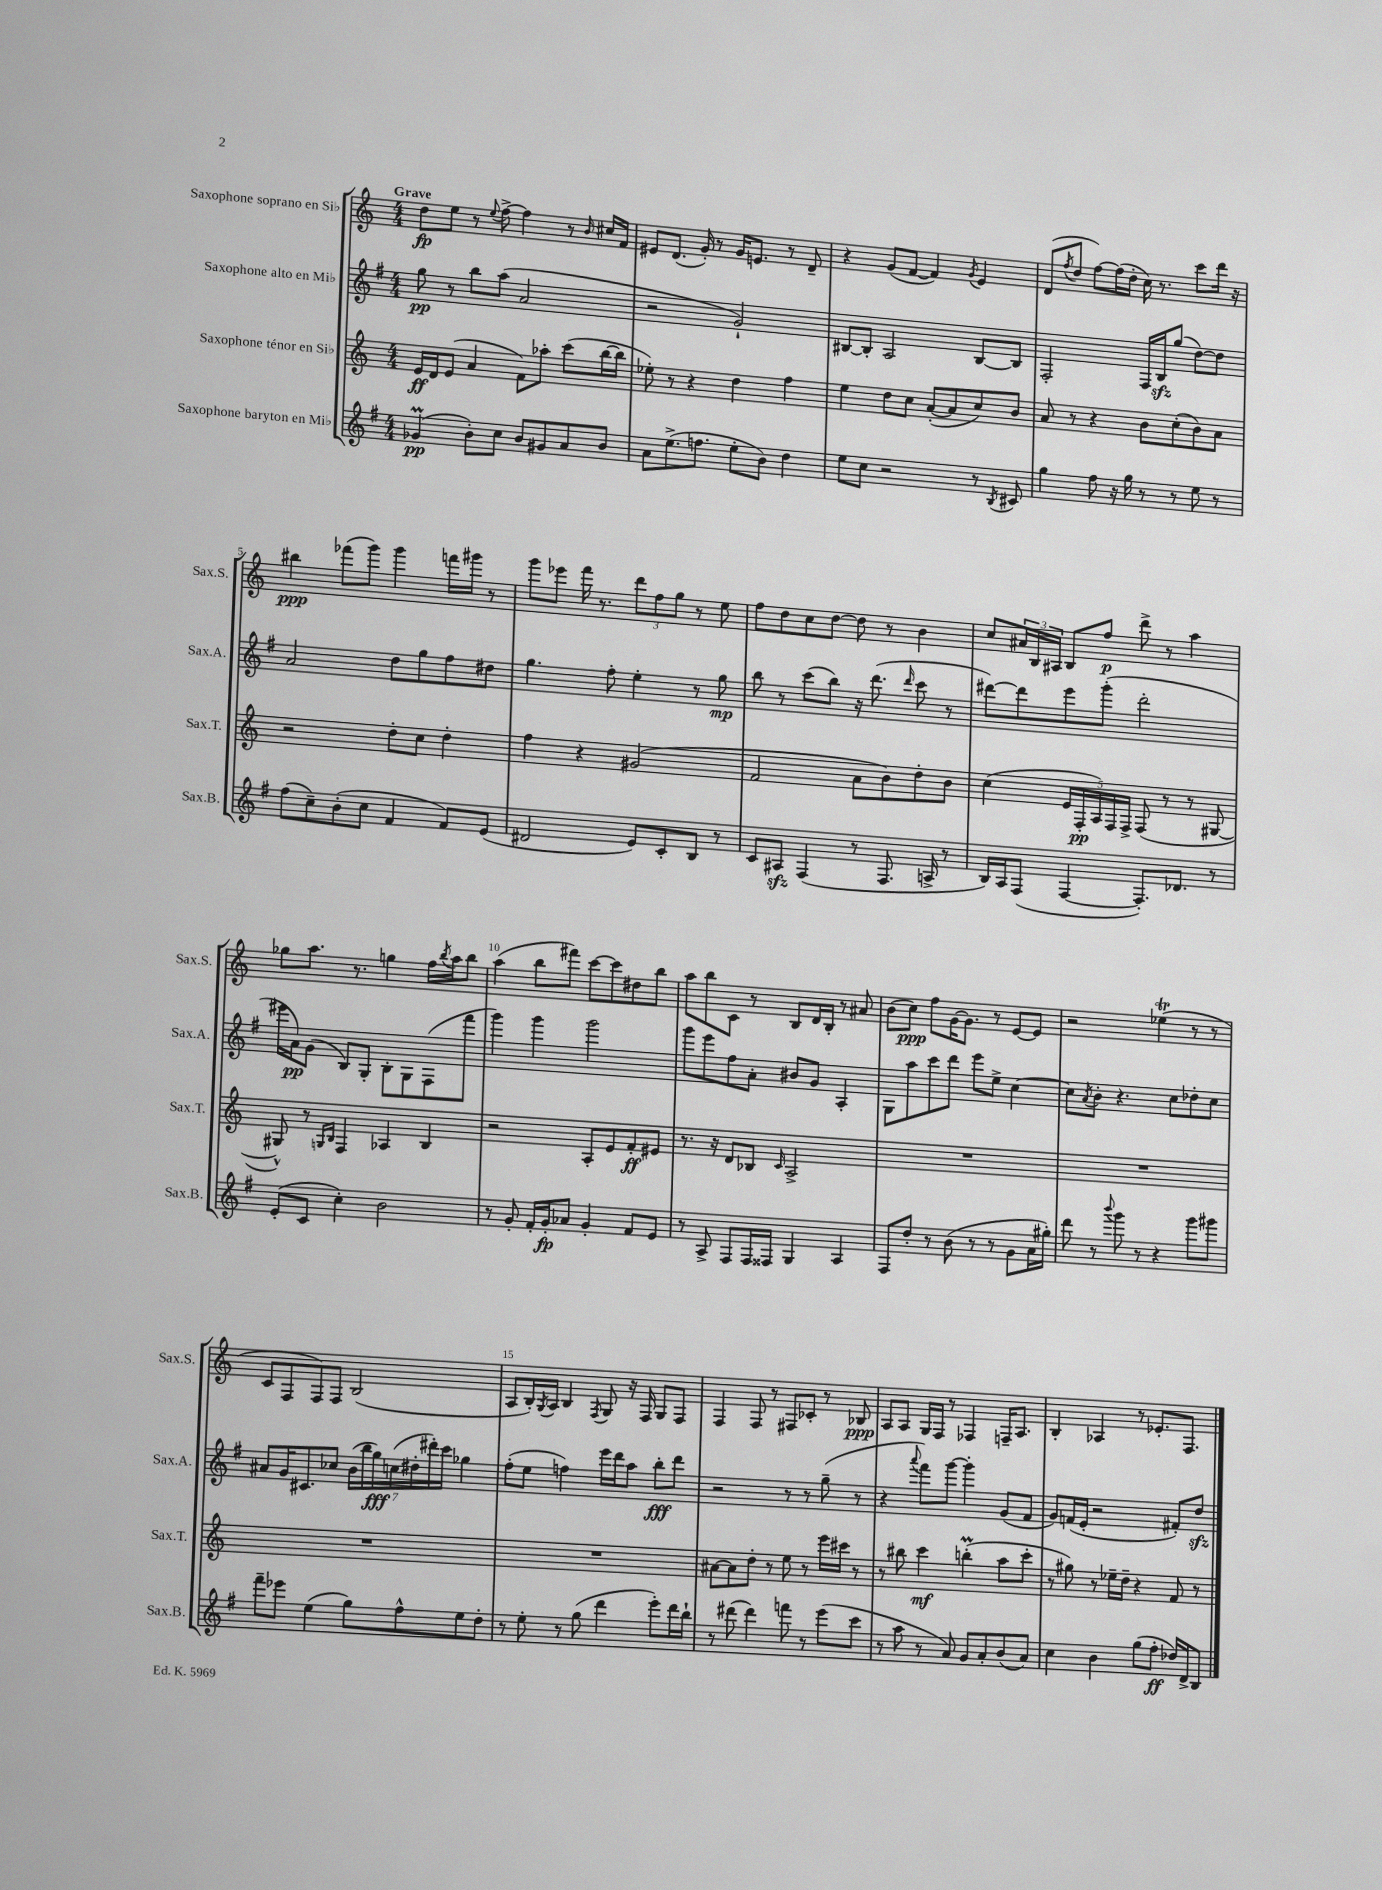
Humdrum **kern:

**kern	**kern	**kern	**kern
*staff4	*staff3	*staff2	*staff1
*clefG2	*clefG2	*clefG2	*clefG2
*k[f#]	*k[]	*k[f#]	*k[]
*M4/4	*M4/4	*M4/4	*M4/4
(4g-	16e	8gg	8dd
.	16d	.	.
.	(8e	8r	8ee
8b')	4a	8bb	8r
.	.	.	8qqee
8cc	.	(8aa	[8ff^
8b	8f)	2a	4ff]
8g#	8aa-'	.	.
8a	(8ccc	.	8r
.	.	.	16qqb
8b	[16bb	.	16cc#
.	16bb]	.	16f
=	=	=	=
8a	8ee-')	2r	8e#
(8.ee^	8r	.	(8.d
.	4r	.	.
8.ff	.	.	16g')
.	.	.	8r
8ee'	4dd	2g`)	16g
.	.	.	8.e
8b)	.	.	.
4dd	4ff	.	8r
.	.	.	8d~
=	=	=	=
8ee	4ee	[8B#	4r
8cc	.	8B#']	.
2r	8dd	2A	(8g
.	8cc	.	[8f
.	([8a'	.	4f])
.	8a]	.	.
.	.	.	8qg
8r	8cc)	[8B#	4e
8qB	.	.	.
8c#	8b	8B#]	.
=	=	=	=
4gg	8a	2F#'	(8d
.	.	.	8qff
.	8r	.	8dd
8ff#	4r	.	[8ff)
16r	.	.	(16ff]
16gg	.	.	16dd'
8r	8b	16F#	16cc)
.	.	16B	8.r
8r	(8cc'	(8gg	.
8ee	8b)	[8dd)	8ccc
8r	8a	8dd]	16ddd
.	.	.	16r
=	=	=	=
(8ff#	2r	2a	4bb#
8cc~)	.	.	.
(8b'	.	.	(8fff-
8cc	.	.	8ggg)
4f#	8dd'	8dd	4ggg
.	8cc	8gg	.
8f#)	4dd'	8ff#	16fff
.	.	.	16ggg#
(8e	.	8dd#	8r
=	=	=	=
2d#	4ff	4.gg	8ggg
.	.	.	8eee-
.	4r	.	16fff
.	.	.	8.r
.	.	8ff#'	.
8e)	(2g#	4ee'	12ddd
.	.	.	12ff
8c'	.	.	.
.	.	.	12gg
8B	.	8r	8r
8r	.	8gg	8ee
=	=	=	=
8c	2f	8bb	8ff
8A#	.	8r	8dd
(4F#	.	(8ccc	8cc
.	.	8bb)	[8dd
8r	8a	16r	8dd]
.	.	(8.ddd	.
8.F#	8b)	.	8r
.	.	16qqddd	.
.	8dd'	8ccc	4b
16A^	.	.	.
8r	8b	8r	.
=	=	=	=
16B)	(4cc	[8ddd#)	8cc
16A	.	.	.
(8F#	.	8ddd#]	24a#
.	.	.	24B
.	.	.	24A#
[4F#	20e	8eee	8B
.	20F'	.	.
.	20A)	.	.
.	.	(8ggg'	8ff
.	20F	.	.
.	20F^	.	.
8.F#'])	(8F	2ddd#'	8ddd^
.	8r	.	8r
8.d-	.	.	.
.	8r	.	4aa
8r	[8G#	.	.
=	=	=	=
(8e'	8G#^^])	16eee#	8gg-
.	.	16a)	.
8c	8r	(8g	8.aa
.	16qqG	.	.
.	16qqB	.	.
4cc')	4F	8B)	.
.	.	.	8.r
.	.	8G'	.
2b	4A-	8B'	4gg
.	.	8G	.
.	4B	(8F#	16ff
.	.	.	8qbb
.	.	.	16aa
.	.	8fff#	8bb
=	=	=	=
8r	2r	4ggg)	(4aa
8g'	.	.	.
16f#'	.	4ggg	8bb
16g'	.	.	.
8a-	.	.	8fff#)
4g'	8A'	2ggg	[8ccc
.	8e	.	8ccc]
8f#	8f'	.	8dd#
8e	8e#	.	8bb
=	=	=	=
8r	8.r	8ggg	8aa
8A^	.	8eee	8bb
.	16r	.	.
8F#	8d	8ff#	8c
16F#	8B-	8a'	8r
16F##	.	.	.
.	16qqc	.	.
4G	2A^	8b#	8B
.	.	8g	16d
.	.	.	16B'
4A	.	4A'	8r
.	.	.	8a#
=	=	=	=
8F#	1r	8G	(8b
8dd'	.	8aa	8cc)
8r	.	8ccc	8ff
(8b	.	8ddd	[16g
.	.	.	8.g]
8r	.	8eee	.
8r	.	8ee^	8r
8g	.	[4cc	[8e
16a	.	.	8e]
16gg#')	.	.	.
=	=	=	=
8ddd	1r	8cc]	2r
.	.	8qa	.
8r	.	8b'	.
8qqbbb	.	.	.
8ggg	.	4.r	.
8r	.	.	.
4r	.	.	(4ee-
.	.	8cc	.
8ggg	.	8dd-'	8r
8ggg#	.	8cc	8r
=	=	=	=
8fff#~	1r	8a#	8c
8eee-	.	16g	8F
.	.	8.c#	.
(4ee	.	.	8F)
.	.	8cc-	8F
8gg)	.	(28b	(2B
.	.	28bb	.
.	.	28gg)	.
.	.	(28cc	.
8ff#^^	.	.	.
.	.	28dd#'	.
.	.	28ddd#')	.
.	.	28ccc	.
8ee	.	4gg-	.
8dd'	.	.	.
=	=	=	=
8r	1r	(8ff#'	8A
8ee'	.	8ee	16B')
.	.	.	8qG
.	.	.	16A
8r	.	4ff)	4B
(8gg	.	.	.
.	.	.	8qF
4ddd	.	16eee	8G
.	.	16ddd	.
.	.	8aa	16r
.	.	.	16F
8eee')	.	8bb'	8G
16ddd	.	8ddd	8F
16bb`	.	.	.
=	=	=	=
8r	[8a#	2r	4F
(8ddd#	8a#]	.	.
4ddd#)	8dd'	.	8F
.	8r	.	8r
8fff	8ee	8r	8F#
8r	8r	8r	8c-'
(8eee	16eee	(8gg~	8r
.	16ccc#	.	.
8ccc	8r	8r	8B-
=	=	=	=
8r	8r	4r	8A
8aa	8bb#	.	8A
.	.	8qqaaa	.
8r	4ccc	8fff#)	16G
.	.	.	16F
8a)	.	[8ggg	8r
8g	(4bb'	4ggg']	4F-
8a'	.	.	.
(8b	8aa	(8g	16F~
.	.	.	8.A
8a)	8ccc'	8f#	.
=	=	=	=
4cc	8r	8g)	4B'
.	8gg#)	(16f	.
.	.	16e'	.
4b	8r	2r	4A-
.	16ee-~	.	.
.	16dd~	.	.
(8gg	4r	.	8r
8ff#'	.	.	8.e-'
16dd-)	8f	8f#')	.
16d^	.	.	8.F
8B	8r	8dd	.
==	==	==	==
*-	*-	*-	*-
